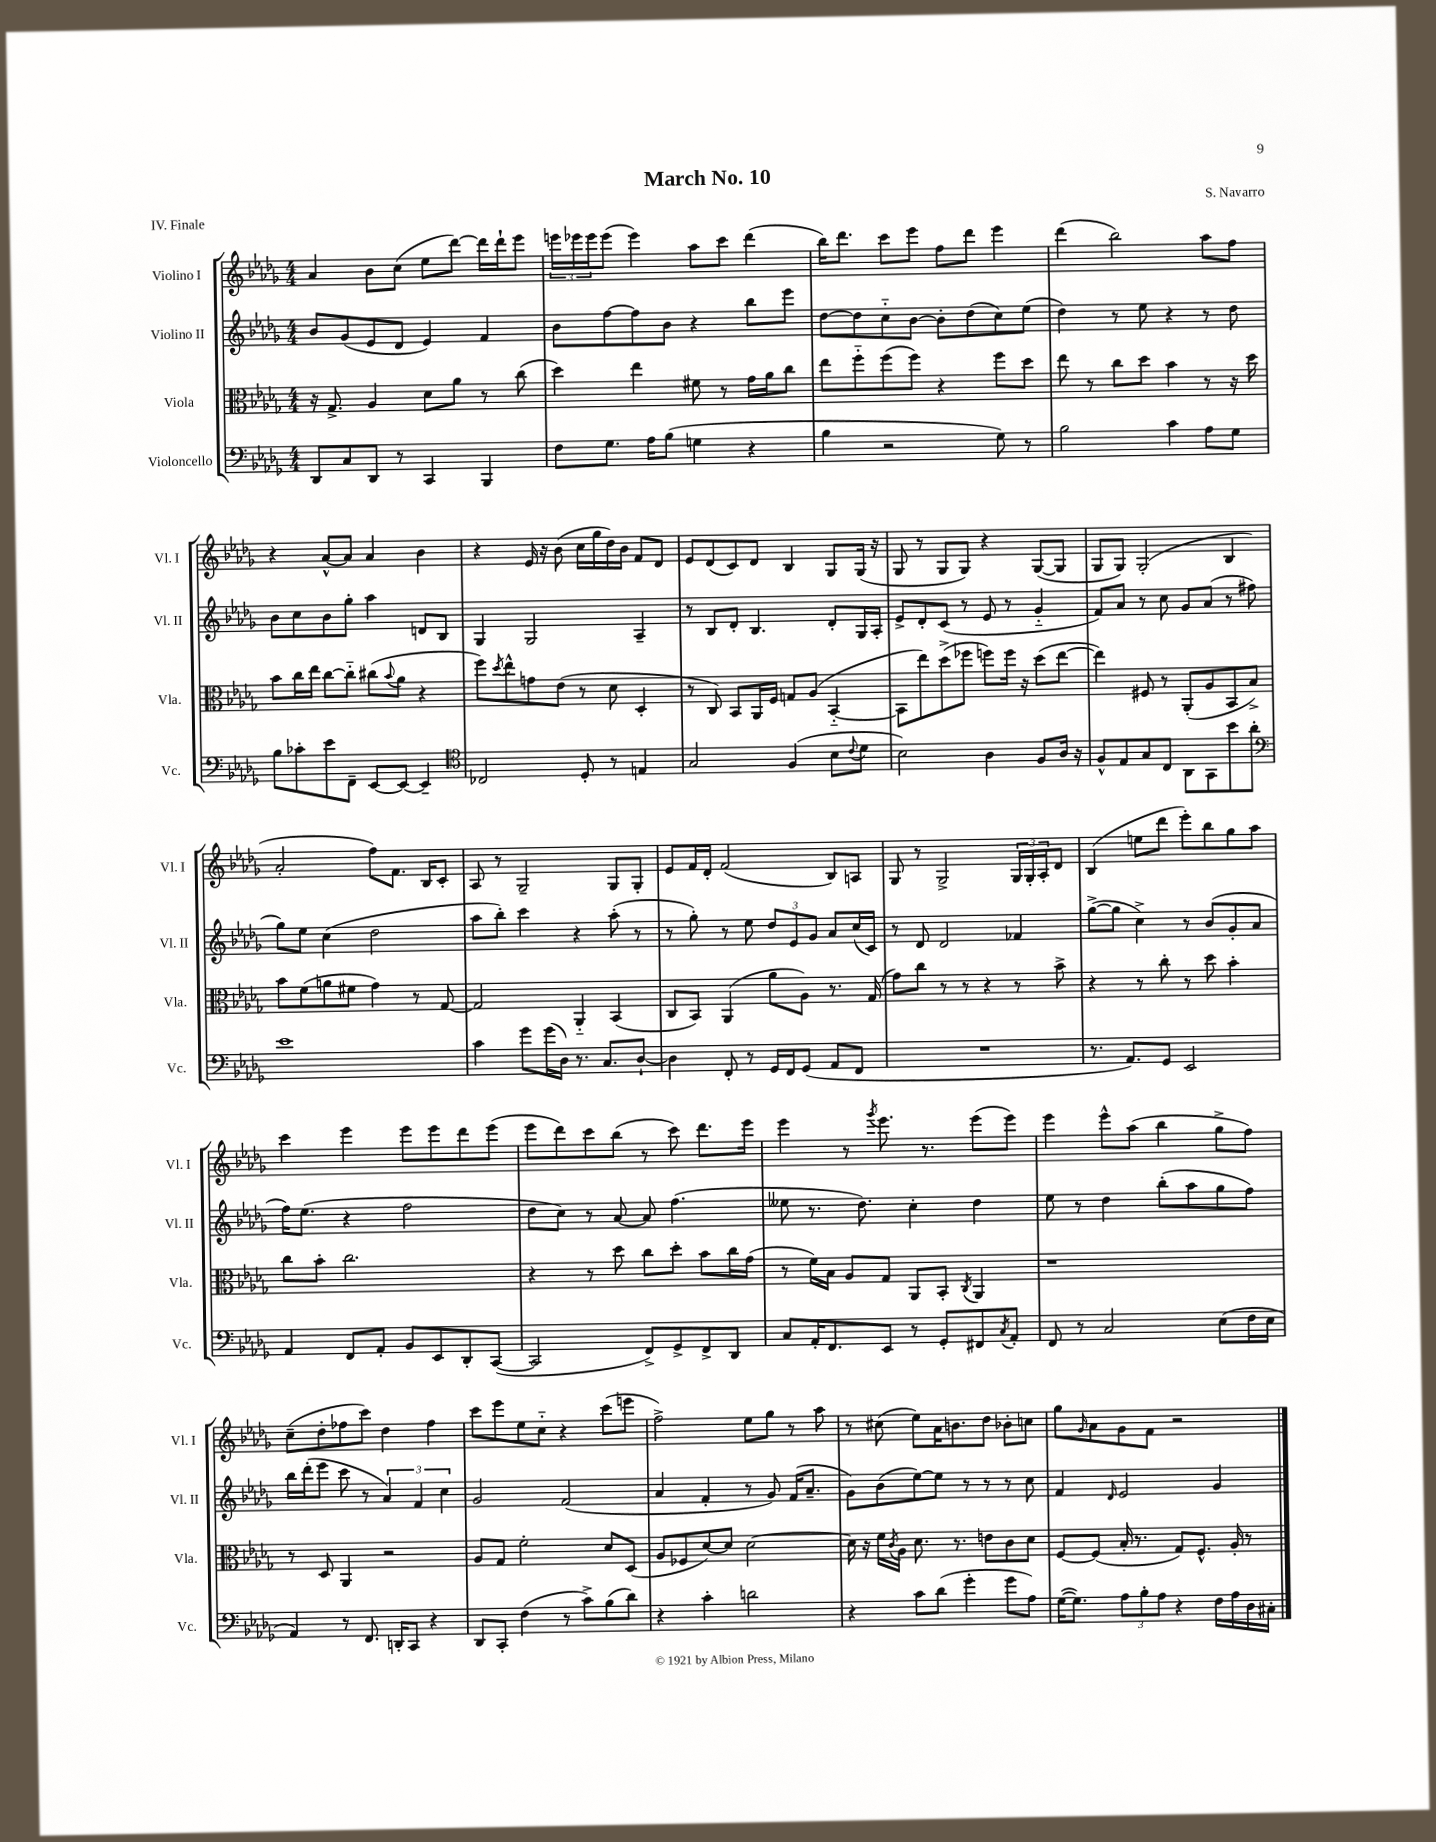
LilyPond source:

\header { title = "March No. 10" composer = "S. Navarro" piece = "IV. Finale" }
<<
\new StaffGroup <<
\new Staff = "s0" \with { instrumentName = "Violino I" shortInstrumentName = "Vl. I" } {
    \clef treble \key des \major \numericTimeSignature \time 4/4
    aes'4 bes'8 c''8( ees''8 des'''8~) des'''16 des'''16-! ees'''8 |
    \tuplet 3/2 { e'''16 ees'''16 ees'''16 } ees'''8( ees'''4) aes''8 c'''8 des'''4( |
    bes''16) des'''8. c'''8 ees'''8 f''8 des'''8 ees'''4 |
    des'''4( bes''2) aes''8 f''8 |
    r4 aes'8~-^ aes'8 aes'4 bes'4 |
    r4 ees'16 r16 bes'8( c''16 ges''16 des''16) bes'16 f'8 des'8 |
    ees'8 des'8( c'8) des'8 bes4 ges8 ges16( r16 |
    ges8 r8 ges8 ges8) r4 ges8~( ges8 |
    ges8 ges8) ges2-.( bes4 |
    aes'2-. f''8) f'8. bes16 c'8-. |
    aes8 r8 ges2-- ges8 ges8-. |
    ees'8 f'16 des'16-. f'2( bes8) a8 |
    ges8 r8 ges2-> \tuplet 3/2 { ges16 ges16-. aes16-. } des'8 |
    bes4( e''8 des'''8 ees'''8-.) bes''8 ges''8 aes''8 |
    c'''4 ees'''4 ees'''8 ees'''8 des'''8 ees'''8( |
    ees'''8 des'''8) c'''8 bes''8( r8 c'''8) des'''8. ees'''16 |
    ees'''4 r8 \acciaccatura { ges'''8 } ees'''8. r8. ees'''8( ees'''8) |
    ees'''4 ees'''8-^ aes''8( bes''4 ges''8-> f''8) |
    c''8--( des''8-. fes''8 c'''8) des''4 fes''4 |
    c'''8 ees'''8 ees''8 c''8-_ r4 c'''8( e'''8 |
    f''2->) ees''8 ges''8 r8 aes''8 |
    r8 cis''8( ees''8) aes'16 b'8. des''8 bes'8-. c''8 |
    ges''8 \grace { ges'16 } aes'8 ges'8 f'8 r2 \bar "|." |
}
\new Staff = "s1" \with { instrumentName = "Violino II" shortInstrumentName = "Vl. II" } {
    \clef treble \key des \major \numericTimeSignature \time 4/4
    bes'8 ges'8( ees'8 des'8 ees'4) f'4 |
    bes'8 f''8~ f''8 bes'8 r4 bes''8 ees'''8 |
    des''8~ des''8 c''8-_ bes'8~ bes'8-. des''8( c''8) ees''8( |
    des''4) r8 ees''8 r4 r8 des''8 |
    bes'8 c''8 bes'8 ges''8-. aes''4 d'8 bes8 |
    ges4 ges2 aes4-- |
    r8 bes8 des'8-. bes4. des'8-. ges16 aes16-. |
    ees'8-> des'8-. c'8( r8 ees'8 r8 ges'4-_ |
    f'8) aes'8 r8 c''8 ges'8 aes'8( r8 fis''8 |
    ges''8) ees''8 c''4( des''2 |
    aes''8 bes''8-.) c'''4 r4 aes''8-.( r8 |
    r8 ges''8-.) r8 ees''8 \tuplet 3/2 { des''8 ees'8 ges'8 } aes'8 c''16( c'16) |
    r8 des'8 des'2 fes'4 |
    ges''8~->( ges''8 c''4->) r8 bes'8( ges'8-. aes'8 |
    f''16) ees''8.( r4 f''2 |
    des''8 c''8) r8 aes'8~ aes'8 f''4.( |
    eeses''8 r8. des''8.) c''4-. des''4 |
    ees''8 r8 des''4 bes''8-.( aes''8 ges''8 f''8) |
    bes''16 des'''16-.( ees'''8 c'''8 r8 \tuplet 3/2 { aes'4) f'4 c''4 } |
    ges'2 f'2( |
    aes'4 f'4-. r8 ges'8) f'16( aes'8.-- |
    ges'8) bes'8( ees''8~) ees''8 r8 r8 r8 c''8 |
    f'4 \grace { des'16 } ees'2 ges'4 \bar "|." |
}
\new Staff = "s2" \with { instrumentName = "Viola" shortInstrumentName = "Vla." } {
    \clef alto \key des \major \numericTimeSignature \time 4/4
    r16 ges8.-> aes4 des'8 aes'8 r8 c''8( |
    des''4) ees''4 fis'8 r8 ges'16 aes'16 c''8 |
    ees''8 f''8-_ f''8( f''8) r4 f''8 des''8 |
    ees''8 r8 c''8 des''8 bes'4 r8 r16 des''16 |
    bes'8 c''16 ees''16 c''8~ c''8-_ cis''8( \appoggiatura { bes'8 } aes'8 r4 |
    f''8) \acciaccatura { des''8 } ees''8-^ g'8 ees'8( r8 des'8 des4-. |
    r8 c8) bes,8 aes,16 f16 g8 aes8( bes,4~-_ |
    bes,8 ees''8) des''8->( fes''8 f''8) f''16 r16 des''8( ees''8~ |
    ees''4) fis8 r8 aes,8-.( aes8 bes,8 bes8->) |
    bes'8 f'8( a'8 fis'8 ges'4) r8 ges8~ |
    ges2 aes,4-_ bes,4( |
    c8 bes,8) aes,4( aes'8 aes8) r8. ges16( |
    ges'8) c''8 r8 r8 r4 r8 bes'8-> |
    r4 r8 c''8-. r8 des''8 bes'4-. |
    c''8 bes'8-. c''2. |
    r4 r8 des''8 c''8 des''8-. bes'8 c''16 ges'16( |
    r8 f'16) bes16 aes8 ges8 aes,8 bes,8-. \acciaccatura { c8 } aes,4 |
    r1 |
    r8 des8 aes,4 r2 |
    aes8 ges8 f'2-. des'8 des8( |
    aes8 fes8 des'8~) des'8 des'2~ |
    des'16 r16 f'16 \acciaccatura { c'8 } aes16 des'8. r8. e'8 c'8 des'8 |
    f8~ f8( bes16-. r8. ges8) f8.-^ aes16-. r8 \bar "|." |
}
\new Staff = "s3" \with { instrumentName = "Violoncello" shortInstrumentName = "Vc." } {
    \clef bass \key des \major \numericTimeSignature \time 4/4
    des,8 c8 des,8 r8 c,4 bes,,4 |
    f8 ges8. aes16 bes8( g4 r4 |
    bes4 r2 ges8) r8 |
    bes2 c'4 aes8 ges8 |
    bes8 ces'8-. ees'8 f,8-- ees,8~ ees,8~ ees,4-- |
    \clef tenor ces2 des8-. r8 e4 |
    ges2 f4( bes8 \appoggiatura { c'8 } des'8 |
    bes2) aes4 f8 aes16 r16 |
    f8-^ ees8 ges8 c8 aes,8 ges,8 bes'8 aes'8-. |
    \clef bass ees'1 |
    c'4 ges'8 ges'16( des16) r8. c8. des8~-! |
    des4 f,8-. r8 ges,16 f,16 ges,8( aes,8 f,8 |
    R1 |
    r8. aes,8.) ges,8 ees,2 |
    aes,4 f,8 aes,8-. bes,8 ees,8 des,8-. c,8~( |
    c,2 f,8->) ges,8-> f,8-> des,8 |
    c8 aes,16-. f,8. ees,8 r8 ges,8-. fis,8 \acciaccatura { c8 } aes,8-. |
    f,8 r8 c2 ees8( f16 ees16 |
    aes,4) r8 f,8. d,16-. c,8 r4 |
    des,8 c,8-. f4( r8 c'8->) bes8( des'8) |
    r4 c'4-. d'2 |
    r4 c'8 des'8( ges'4-. ges'8 aes8) |
    ges16~( ges8.) \tuplet 3/2 { aes8 bes8-. aes8 } r4 f16 aes16 des16 cis16-. \bar "|." |
}
>>
>>
\layout { \context { \Score \remove "Bar_number_engraver" } }
